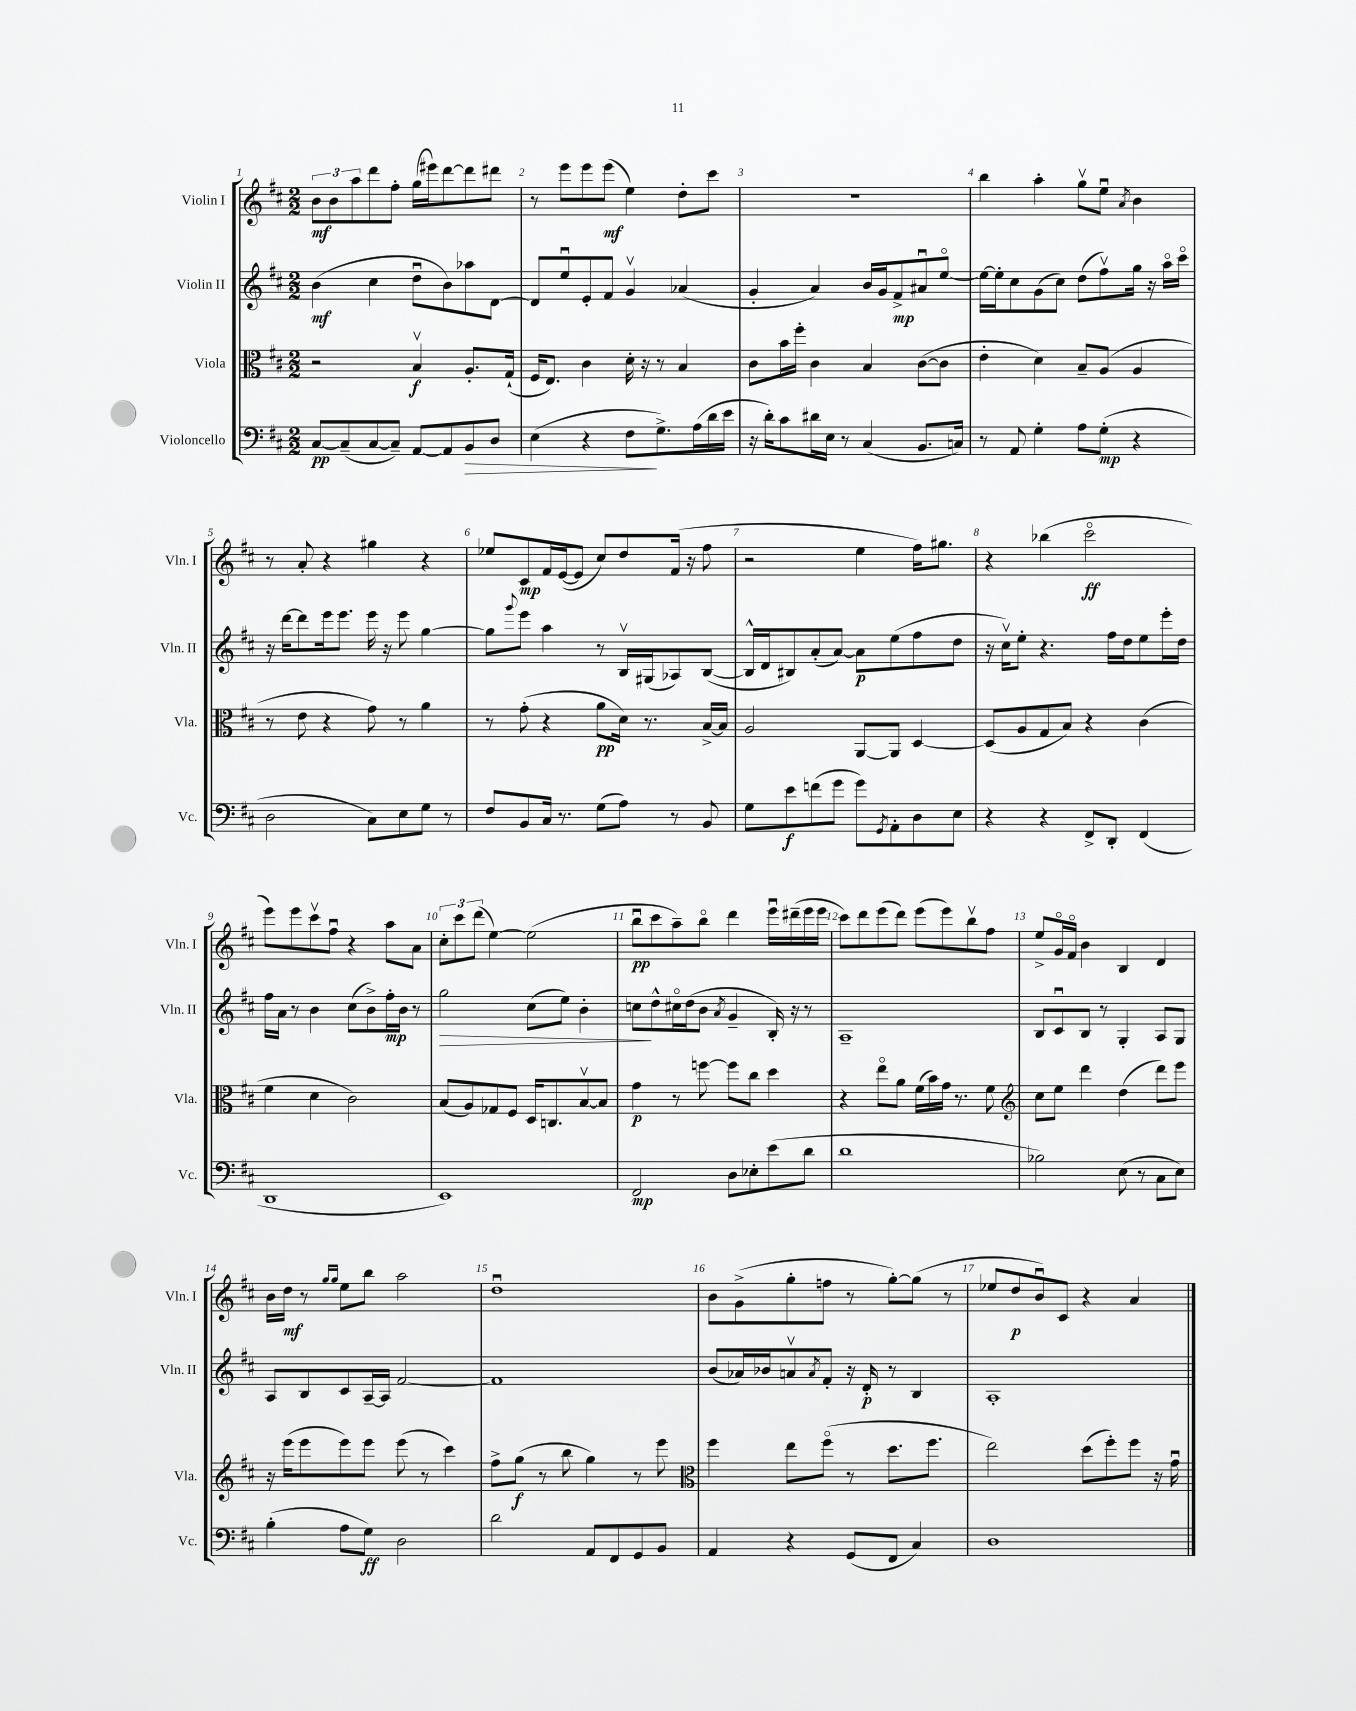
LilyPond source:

<<
\new StaffGroup <<
\new Staff = "s0" \with { instrumentName = "Violin I" shortInstrumentName = "Vln. I" } {
    \clef treble \key d \major \numericTimeSignature \time 2/2
    \tuplet 3/2 { b'8\mf b'8 a''8 } d'''8 fis''8-. g''16( eis'''16) d'''8~ d'''8 dis'''8 |
    r8 e'''8 e'''8 e'''8\mf( e''4) d''8-. cis'''8 |
    r1 |
    b''4 a''4-. g''8\upbow e''8\downbow \acciaccatura { a'8 } b'4 |
    r8 a'8-. r4 gis''4 r4 |
    ees''8 cis'8\mp fis'16 e'16~( e'8 cis''8) d''8 fis'16( r16 fis''8 |
    r2 e''4 fis''16) gis''8. |
    r4 bes''4( cis'''2\flageolet\ff |
    e'''8) e'''8 cis'''8\upbow fis''8\downbow r4 a''8 a'8 |
    \tuplet 3/2 { cis''8-. cis'''8 d'''8( } e''4~) e''2( |
    b''8\downbow\pp cis'''8 a''8--) b''8\flageolet d'''4 e'''16\downbow dis'''16--( e'''16 e'''16 |
    cis'''8) d'''8 e'''8( d'''8) e'''8( e'''8) b''8\upbow fis''8 |
    e''8-> g'16\flageolet fis'16\flageolet b'4 b4 d'4 |
    b'16 d''16\mf r8 \grace { g''16 g''16 } e''8 b''8 a''2 |
    d''1\downbow |
    b'8 g'8->( g''8-. f''8 r8 g''8~-.) g''8( r8 |
    ees''8 d''8\p b'8\downbow) cis'8 r4 a'4 \bar "|." |
}
\new Staff = "s1" \with { instrumentName = "Violin II" shortInstrumentName = "Vln. II" } {
    \clef treble \key d \major \numericTimeSignature \time 2/2
    b'4\mf( cis''4 d''8\downbow b'8) aes''8 d'8~ |
    d'8 e''8\downbow e'8-. fis'8 g'4\upbow aes'4( |
    g'4-. a'4) b'16 g'16 fis'8->\mp ais'8\downbow e''8~\flageolet |
    e''16~ e''16-. cis''8 g'8( cis''8) d''8( fis''8\upbow) g''16 r16 a''16\flageolet cis'''16\flageolet |
    r16 d'''16~ d'''8 e'''16 e'''8. e'''16 r16 e'''8 g''4~ |
    g''8 \appoggiatura { g'''8 } e'''8 a''4 r8 b16\upbow gis16( aes8) b8~( |
    b16-^ d'16 bis8) a'8-.( a'8~) a'8\p e''8( fis''8 d''8 |
    r16 cis''16\upbow) e''8-. r4. fis''16 d''16 e''8 e'''16-. d''16 |
    fis''16 a'16 r8 b'4 cis''8( b'8->) fis''16-.\mp b'16 r8 |
    g''2\> cis''8( e''8) b'4-. |
    c''8\! d''8-^ cis''16\flageolet d''16( b'8 \acciaccatura { a'8 } g'4-- b16-.) r16 r8 |
    a1-- |
    b8 cis'8\downbow b8 r8 g4-. a8 g8 |
    a8 b8 cis'8 a16~-- a16 fis'2~ |
    fis'1 |
    b'8( aes'16) bes'16 a'8\upbow \acciaccatura { a'8 } fis'8-. r16 d'16-.\p r8 b4 |
    a1-. \bar "|." |
}
\new Staff = "s2" \with { instrumentName = "Viola" shortInstrumentName = "Vla." } {
    \clef alto \key d \major \numericTimeSignature \time 2/2
    r2 b4\upbow\f a8.-. g16-!( |
    fis16 e8.) cis'4 d'16-. r16 r8 b4 |
    cis'8 b'16 fis''16-. cis'4 b4 cis'8~( cis'8 |
    e'4-. d'4) b8-- a8( a4 |
    r8 e'8 r4 g'8) r8 a'4 |
    r8 g'8-.( r4 a'8\pp d'16) r8. b16~-> b16 |
    a2 a,8~ a,8 d4~ |
    d8( a8 g8 b8) r4 cis'4( |
    fis'4 d'4 cis'2) |
    b8( a8) ges8 fis8 d16 c8. b8~\upbow b8 |
    g'4\p r8 f''8~ f''8 cis''8 d''4 |
    r4 e''8\flageolet a'8 fis'16( b'16) g'16 r8. fis'8 |
    \clef treble cis''8 e''8 d'''4 d''4( d'''8) e'''8 |
    r16 e'''16( e'''8 e'''8) e'''8 e'''8( r8 cis'''4) |
    fis''8-> g''8\f( r8 b''8 g''4) r8 e'''8 |
    \clef alto fis''4 e''8 fis''8\flageolet( r8 d''8. fis''8. |
    e''2) d''8( fis''8-.) fis''8 r16 g'16\downbow \bar "|." |
}
\new Staff = "s3" \with { instrumentName = "Violoncello" shortInstrumentName = "Vc." } {
    \clef bass \key d \major \numericTimeSignature \time 2/2
    cis8~\pp cis8--( cis8~ cis8--) a,8~ a,8 b,8\> d8 |
    e4( r4 fis8\! g8.->) a16( d'16 e'16 |
    r16 d'16-.) cis'8 dis'16 e16 r8 cis4( b,8. c16) |
    r8 a,8 g4-. a8 g8-.\mp( r4 |
    d2 cis8) e8 g8 r8 |
    fis8 b,8 cis16 r8. g8( a8) r8 b,8 |
    g8 e'8\f f'8( g'8 g'8) \acciaccatura { g,8 } a,8-. d8 e8 |
    r4 r4 fis,8-> d,8-. fis,4( |
    d,1 |
    e,1) |
    fis,2\mp d8 ees8-. e'8( d'8 |
    d'1 |
    bes2) e8( r8 cis8 e8) |
    b4-.( a8 g8\ff) d2 |
    d'2 a,8 fis,8 g,8 b,8 |
    a,4 r4 g,8( fis,8 cis4) |
    d1 \bar "|." |
}
>>
>>
\layout { \context { \Score \override BarNumber.break-visibility = ##(#f #t #t) barNumberVisibility = #all-bar-numbers-visible } }
